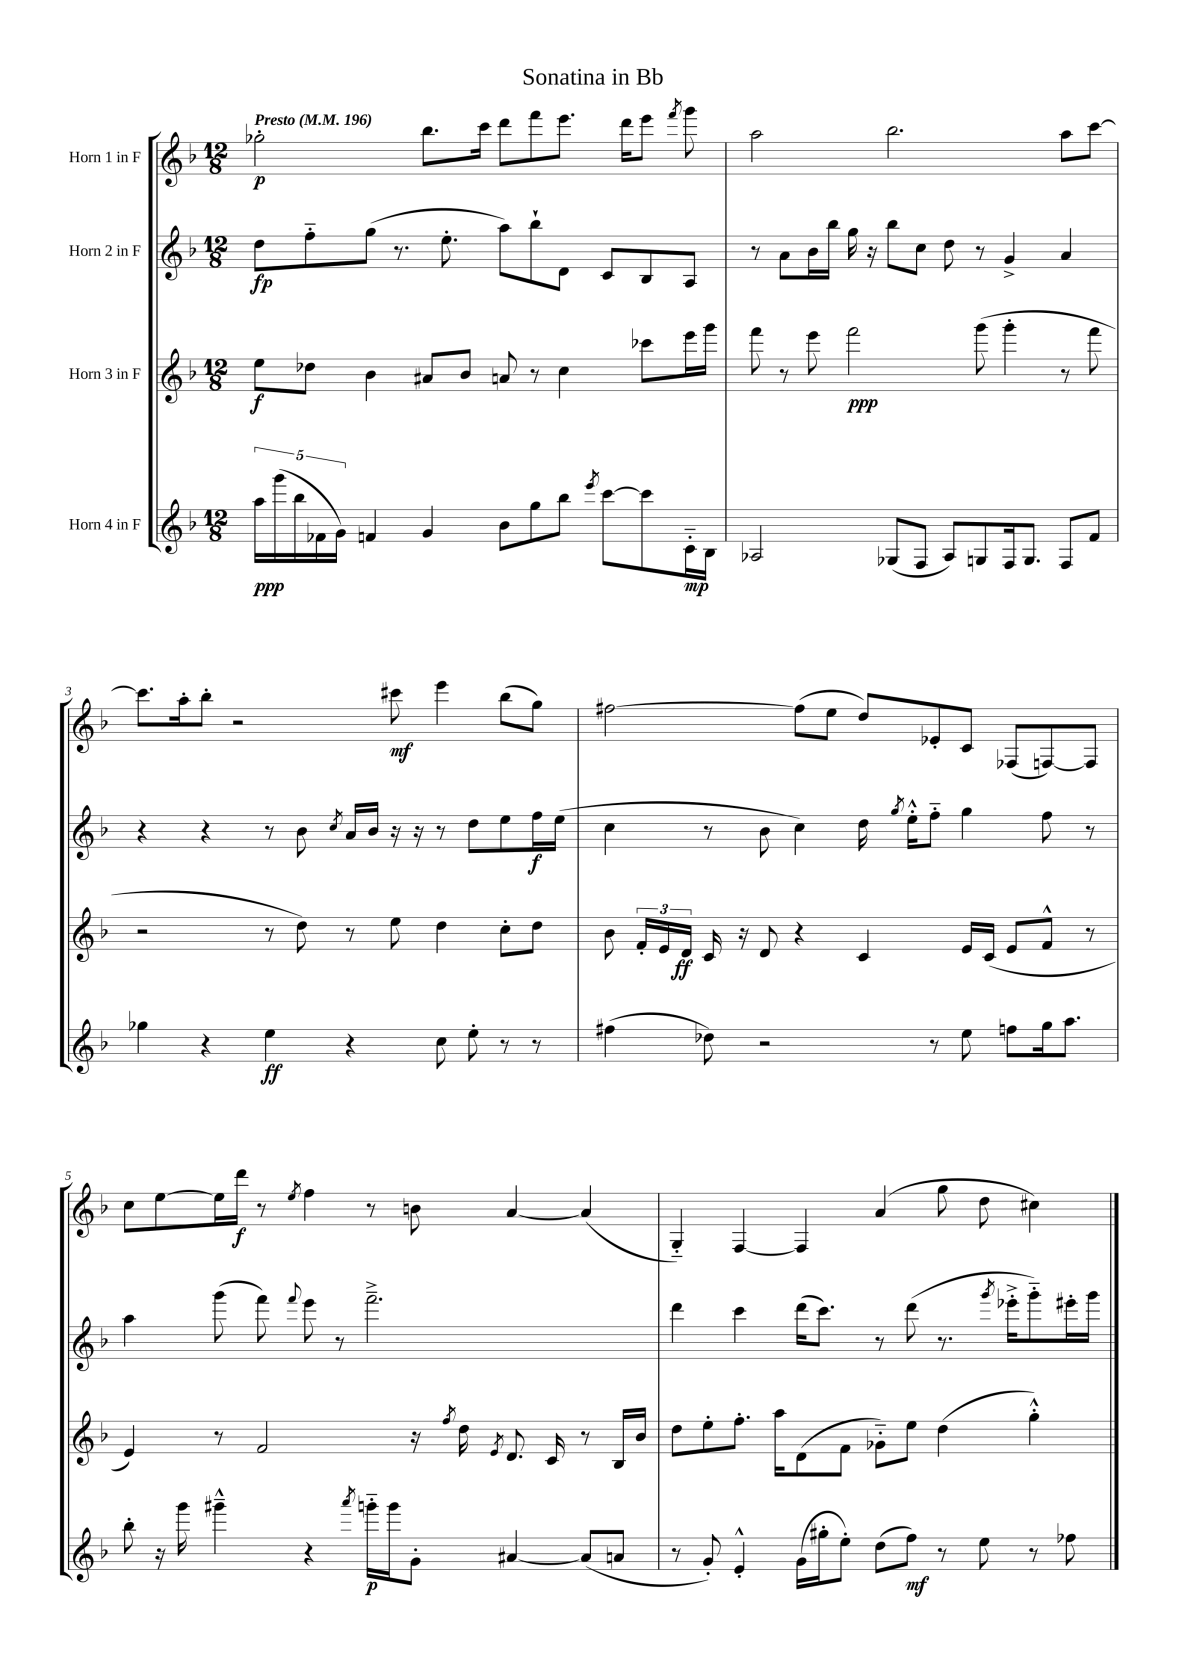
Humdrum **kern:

**kern	**kern	**kern	**kern
*staff4	*staff3	*staff2	*staff1
*clefG2	*clefG2	*clefG2	*clefG2
*k[b-]	*k[b-]	*k[b-]	*k[b-]
*M12/8	*M12/8	*M12/8	*M12/8
*MM196	*MM196	*MM196	*MM196
20aa	8ee	8dd	2gg-'
(20ggg	.	.	.
20bb-	.	.	.
.	8dd-	8ff'~	.
20f-	.	.	.
20g)	.	.	.
4f	4b-	(8gg	.
.	.	8.r	.
4g	8a#	.	8.bb-
.	.	8.ee'	.
.	8b-	.	.
.	.	.	16ccc
8b-	8a	8aa)	8ddd
8gg	8r	8bb-`	8fff
8bb-	4cc	8d	8.eee
8qeee	.	.	.
[8ccc	.	8c	.
.	.	.	16ddd
8ccc]	8ccc-	8B-	8eee
.	.	.	8qfff
16c'~	16eee	8A	8ggg
16B-	16ggg	.	.
=	=	=	=
2A-	8fff	8r	2aa
.	8r	8a	.
.	8eee	16b-	.
.	.	16bb-	.
.	2fff	16gg	.
.	.	16r	.
(8G-	.	8bb-	2.bb-
8F	.	8cc	.
8A-)	.	8dd	.
8G	(8ggg	8r	.
16F	4ggg'	4g^	.
8.G	.	.	.
8F	8r	4a	8aa
8f	8fff	.	[8ccc
=	=	=	=
4gg-	2r	4r	8.ccc]
.	.	.	16aa'
4r	.	4r	8bb-'
.	.	.	2r
4ee	8r	8r	.
.	8dd)	8b-	.
.	.	8qcc	.
4r	8r	16a	.
.	.	16b-	.
.	8ee	16r	8ccc#
.	.	16r	.
8cc	4dd	8r	4eee
8ee'	.	8dd	.
8r	8cc'	8ee	(8bb-
8r	8dd	16ff	8gg)
.	.	(16ee	.
=	=	=	=
(4ff#	8b-	4cc	[2ff#
.	24f'	.	.
.	24e	.	.
.	24d	.	.
8dd-)	16c	8r	.
.	16r	.	.
2r	8d	8b-	.
.	4r	4cc)	(8ff#]
.	.	.	8ee
.	4c	16dd	8dd)
.	.	8qgg	.
.	.	16ee'^^	.
8r	.	8ff'~	8e-'
8ee	16e	4gg	8c
.	(16c	.	.
8ff	8e	.	(8F-
16gg	8f^^	8ff	[8F)
8.aa	.	.	.
.	8r	8r	8F]
=	=	=	=
8bb-'	4e)	4aa	8cc
16r	.	.	[8ee
16ggg	.	.	.
4ggg#~^^	8r	(8ggg	16ee]
.	.	.	16ddd
.	2f	8fff)	8r
.	.	8qqfff	8qee
4r	.	8eee	4ff
.	.	8r	.
8qaaa	.	.	.
16ggg'~	.	2.fff~^	8r
16ggg	.	.	.
8g'	16r	.	8b
.	8qff	.	.
.	16dd	.	.
.	8qe	.	.
[4a#	8.d	.	[4a
.	16c	.	.
(8a#]	8r	.	(4a]
8a	16B-	.	.
.	16b-	.	.
=	=	=	=
8r	8dd	4ddd	4G'~)
8g')	8ee'	.	.
4e'^^	8.ff'	4ccc	[4F
.	16aa	.	.
(16g	(8d	(16ddd	4F]
16gg#'	.	8.ccc)	.
8ee')	8f	.	.
(8dd	8g-'~)	8r	(4a
8ff)	8ee	(8ddd	.
8r	(4dd	8.r	8gg
8ee	.	.	8dd
.	.	8qggg	.
.	.	16eee-'^	.
8r	4gg'^^)	8ggg'~)	4cc#)
8ff-	.	16eee#'	.
.	.	16ggg	.
==	==	==	==
*-	*-	*-	*-
